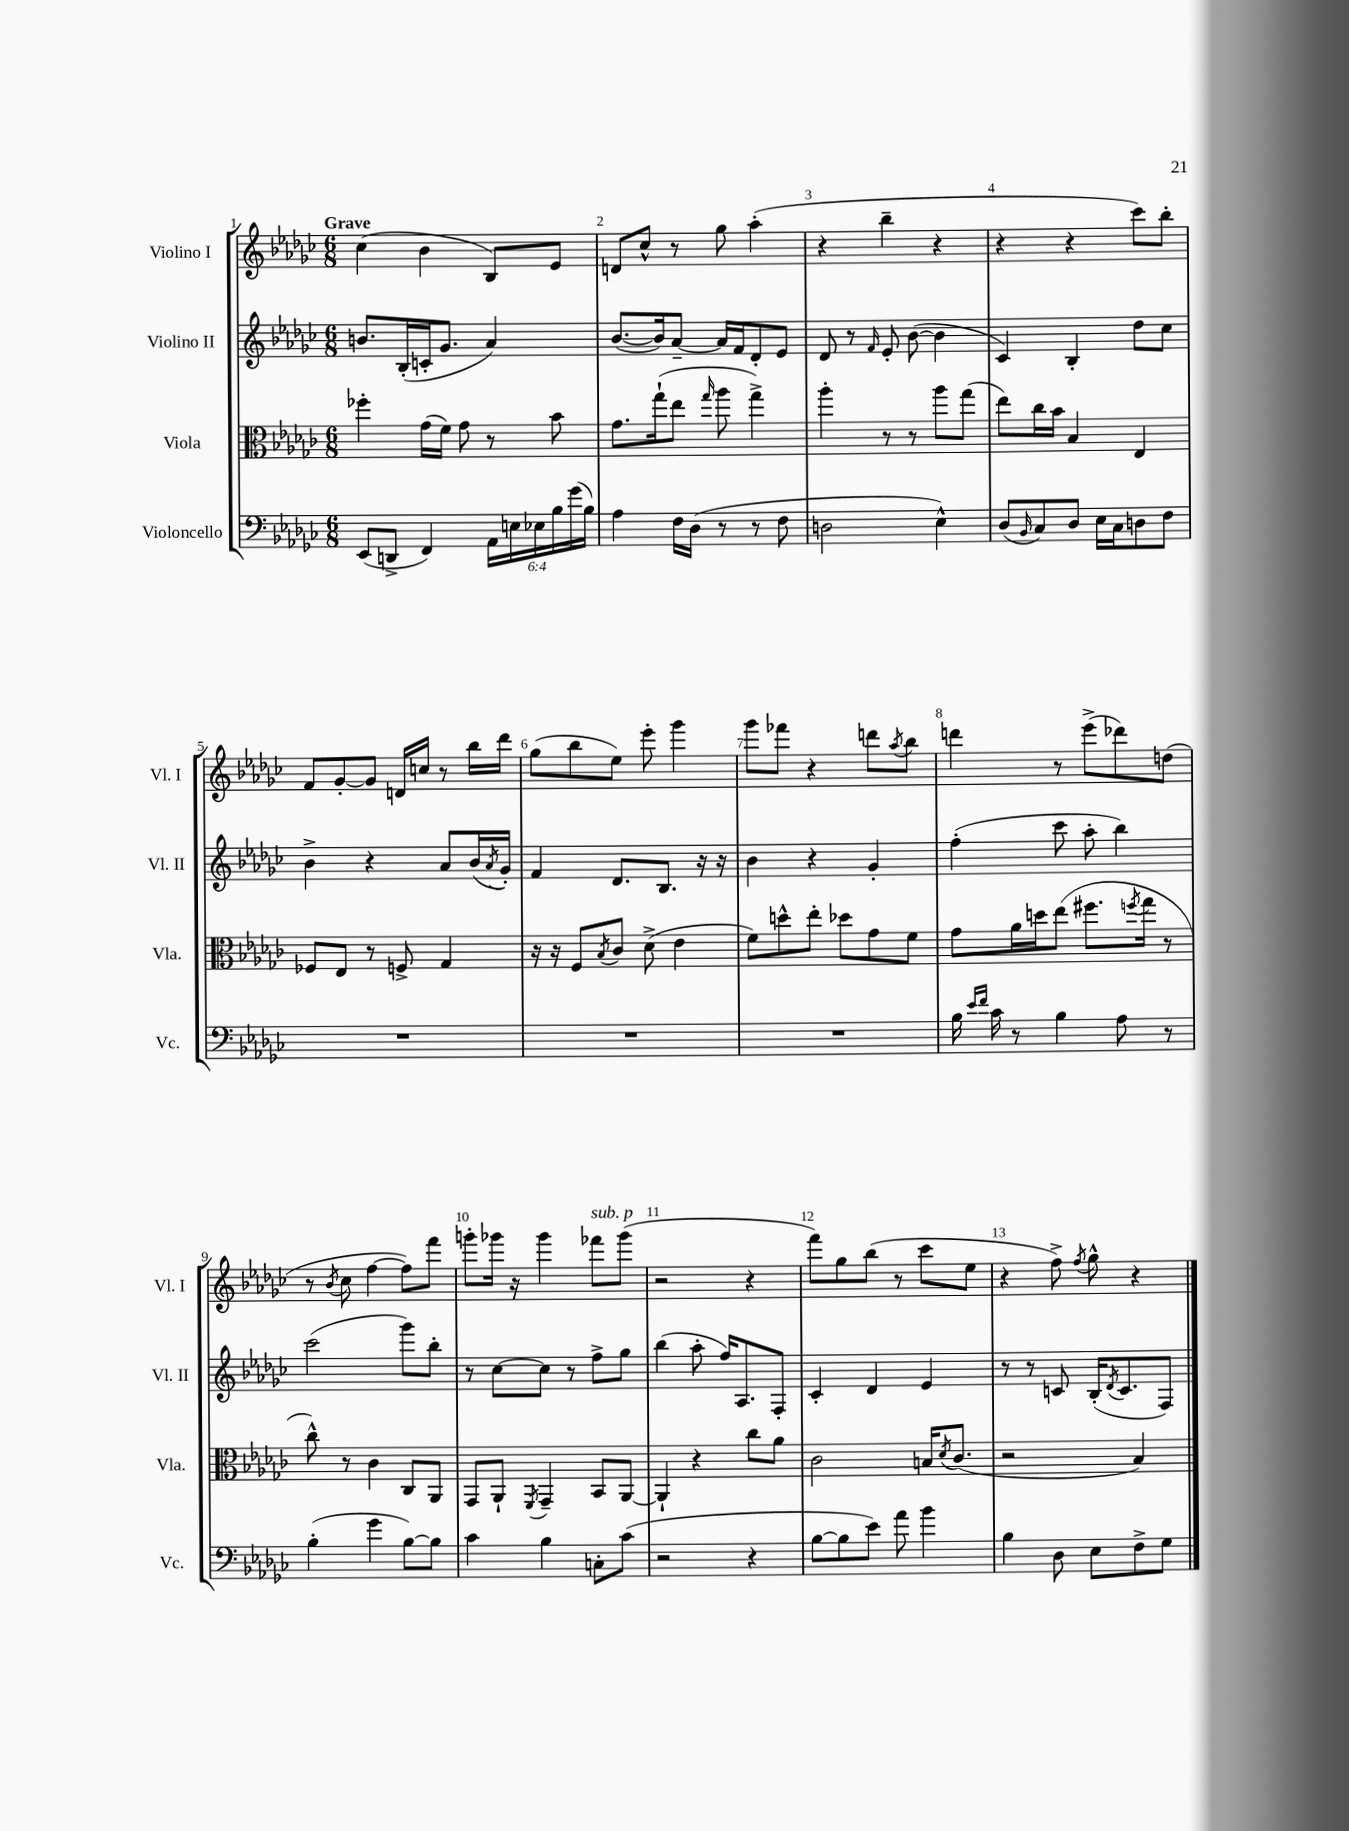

**kern	**kern	**kern	**kern
*part4	*part3	*part2	*part1
*staff4	*staff3	*staff2	*staff1
*I"Violoncello	*I"Viola	*I"Violino II	*I"Violino I
*I'Vc.	*I'Vla.	*I'Vl. II	*I'Vl. I
*clefF4	*clefC3	*clefG2	*clefG2
*k[b-e-a-d-g-c-]	*k[b-e-a-d-g-c-]	*k[b-e-a-d-g-c-]	*k[b-e-a-d-g-c-]
*M6/8	*M6/8	*M6/8	*M6/8
=1	=1	=1	=1
!	!	!	!LO:TX:a:B:t=Grave
(8EE-/L	4ff-X'\	8.bn/L	(4cc-\
8DDn^/J	.	.	.
.	.	(16B-'/L	.
4FF/)	(16g-\LL	16cn'/J	4b-\
.	16f\JJ)	8.g-/J	.
.	8g-\	.	.
24AA-\LL	8r	4a-/)	8B-/L)
24En\	.	.	.
24E-X\	.	.	.
24B-\	8b-\	.	8e-/J
(24g-\	.	.	.
24B-\JJ)	.	.	.
=2	=2	=2	=2
4A-\	8.g-\L	([8.b-/L	8dn/L
.	.	.	8cc-^^/J
.	(16gg-`\k	16b-/k])	.
16F\LL	8ee-\J	[8a-~/J	8r
(16D-\JJ	.	.	.
.	16qqgg-/	.	.
8r	8aa-\	16a-/LL]	8gg-\
.	.	16f/J	.
8r	4gg-^\)	8d-'/	(4aa-'\
8F\	.	8e-/J	.
=3	=3	=3	=3
2Dn\	4aa-'\	8d-/	4r
.	.	8r	.
.	.	16qqf/	.
.	8r	8e-'/	4bb-~\
.	8r	([8b-\	.
4E-^^\)	8aa-\L	4b-\]	4r
.	(8gg-\J	.	.
=4	=4	=4	=4
(8D-/L	8ee-\L)	4c-/)	4r
16qqBB-/	.	.	.
8C-/)	16cc-\L	.	.
.	16b-\JJ	.	.
8D-/J	4B-/	4B-'/	4r
16E-\LL	.	.	.
16C-\J	.	.	.
8Dn\	4E-/	8dd-\L	8ccc-\L)
8F\J	.	8cc-\J	8bb-'\J
!!LO:LB:g=z
=5	=5	=5	=5
2.r	8F-X/L	4b-^\	8f/L
.	8E-/J	.	[8g-'/
.	8r	4r	8g-/J]
.	8Fn^/	.	16dn/LL
.	.	.	16ccn/JJ
.	4G-/	8a-/L	8r
.	.	(16b-/L	16bb-\LL
.	.	8qa-/	.
.	.	16g-'/JJ)	16ddd-\JJ
=6	=6	=6	=6
2.r	16r	4f/	(8gg-\L
.	16r	.	.
.	8F/L	.	8bb-\
.	8qB-/	.	.
.	8c-/J	8.d-/L	8ee-\J)
.	(8d-^\	.	8eee-'\
.	.	8.B-/J	.
.	4e-\	.	4ggg-\
.	.	16r	.
.	.	16r	.
=7	=7	=7	=7
2.r	8f\L)	4b-\	8ggg-\L
.	8ddn^^\	.	8fff-X\J
.	8ee-'\J	4r	4r
.	8dd-X\L	.	.
.	8g-\	4g-'/	8dddn\L
.	.	.	8qaa-/
.	8f\J	.	8bb-\J
=8	=8	=8	=8
16B-\	8g-\L	(4ff'\	4dddn\
16qqe-/LL	.	.	.
16qqf/JJ	.	.	.
16c-\	.	.	.
8r	16a-\L	.	.
.	16ddn\J	.	.
4B-\	(8ee-\J	8ccc-\	8r
.	8.ff#X\L	8aa-'\	(8eee-^\L
8A-\	.	4bb-\)	8ddd-X\)
.	8qffn/	.	.
.	16gg-\Jk	.	.
8r	8r	.	(8ddn\J
!!LO:LB:g=z
=9	=9	=9	=9
(4B-'\	8cc-^^\)	(2ccc-\	8r
.	.	.	8qb-/
.	8r	.	8cc-\
4g-\	4c-\	.	[4ff\
[8B-\L)	8C-/L	8ggg-\L)	8ff\L])
8B-\J]	8AA-/J	8bb-'\J	8fff\J
=10	=10	=10	=10
4c-\	8GG-/L	8r	8gggn'\L
.	8AA-`/J	[8cc-\L	16ggg-X\Jk
.	.	.	16r
.	8qFF/	.	.
4B-\	4GG-~/	8cc-\J]	4ggg-\
.	.	8r	.
!	!	!	!LO:TX:a:i:t=sub. p
8Cn'\L	8BB-/L	8ff^\L	8fff-X\L
(8c-\J	[8AA-/J	8gg-\J	(8ggg-\J
=11	=11	=11	=11
2r	4AA-`/]	(4bb-\	2r
.	4r	8aa-'\	.
.	.	16ff/KL)	.
.	.	8.A-/	.
4r	8cc-\L	.	4r
.	8a-\J	8F'/J	.
=12	=12	=12	=12
[8B-\L	2c-\	4c-'/	8fff\L)
8B-\]	.	.	8gg-\
8e-\J)	.	4d-/	(8bb-\J
8a-\	.	.	8r
4b-\	16Bn/KL	4e-/	8ccc-\L
.	8qd-/	.	.
.	(8.c-/J	.	.
.	.	.	8ee-\J
=13	=13	=13	=13
4B-\	2r	8r	4r
.	.	8r	.
8D-\	.	8cn/	8ff^\)
.	.	.	8qff/
8E-\L	.	(16B-'/KL	8gg-^^\
.	.	8qd-/	.
.	.	8.c/	.
8F^\	4B-/)	.	4r
8G-\J	.	8F/J)	.
==	==	==	==
*-	*-	*-	*-
